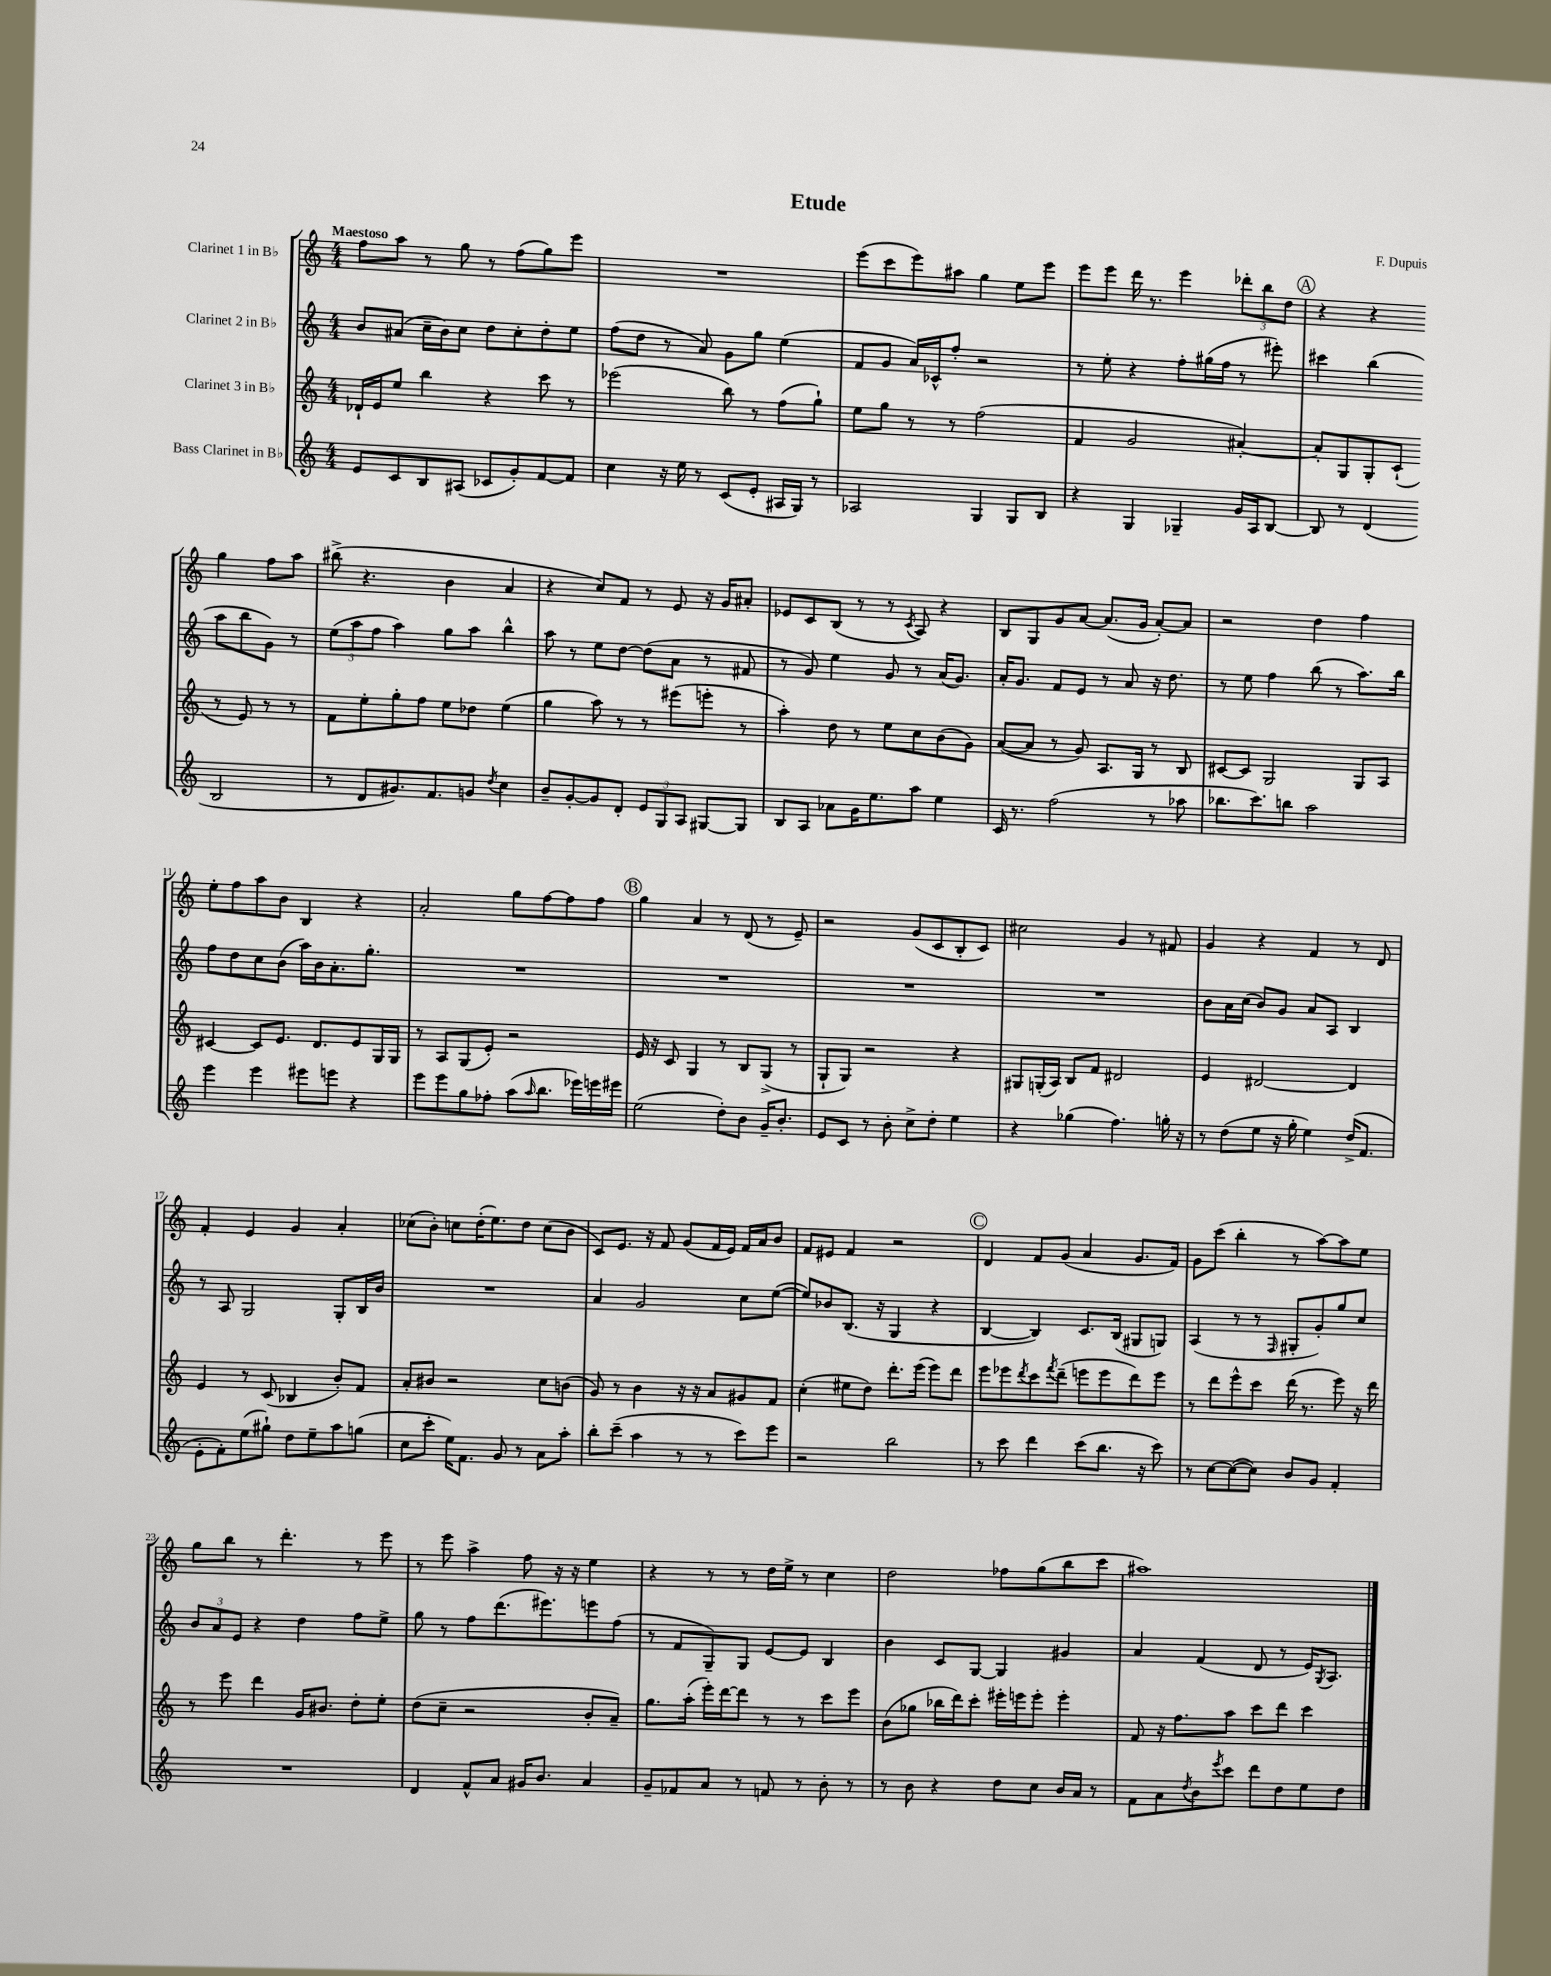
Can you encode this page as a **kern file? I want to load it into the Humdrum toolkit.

**kern	**kern	**kern	**kern
*staff4	*staff3	*staff2	*staff1
*clefG2	*clefG2	*clefG2	*clefG2
*k[]	*k[]	*k[]	*k[]
*M4/4	*M4/4	*M4/4	*M4/4
8e	16d-`	8b	8ff
.	16e	.	.
8c	8ee	(8a#	8aa
8B	4bb	16cc~	8r
.	.	16b)	.
(8A#	.	8cc	8gg
8c-	4r	8dd	8r
8g')	.	8cc'	(8ff
[8f	8ccc	8dd'	8gg)
8f]	8r	8ee	8eee
=	=	=	=
4cc	(2eee-	(8ff	1r
.	.	8dd	.
16r	.	8r	.
16ee	.	.	.
8r	.	8a)	.
(8c	8bb)	8g	.
8e'	8r	8gg	.
16A#	(8ff	(4ee	.
16G)	.	.	.
8r	8gg`)	.	.
=	=	=	=
2A-	8ee	8f	(8eee
.	8gg	8g	8ccc
.	8r	16a)	8eee)
.	.	16c-^^	.
.	8r	8ff'	8aa#
4G	(2ff	2r	4gg
8G	.	.	8ee
8B	.	.	8eee
=	=	=	=
4r	4f	8r	8eee
.	.	8ee'	8eee
4G	2g	4r	16ddd
.	.	.	8.r
4G-~	.	8ff'	4eee
.	.	(16gg#	.
.	.	16ff	.
16g	[4a#')	8r	12ddd-'
16A	.	.	.
.	.	.	12bb
[8B	.	8eee#')	.
.	.	.	12dd
=	=	=	=
8B]	8a#']	4ccc#	4r
8r	8G	.	.
(4d	8G'	(4bb	4r
.	(8c`	.	.
2B	8r	8aa	4gg
.	8e)	8bb	.
.	8r	8g)	8ff
.	8r	8r	8aa
=	=	=	=
8r	8f	(12ee	(8bb#^
.	.	12aa	.
8d	8ee'	.	4.r
.	.	12ff	.
8.g#)	8gg'	4aa)	.
.	8ff	.	.
8.f	.	.	.
.	8ee	8gg	4b
8g	8dd-	8aa	.
8qdd	.	.	.
4cc	(4ee	4bb^^	4a
=	=	=	=
8b~	4gg	8aa	4r
[8g'	.	8r	.
8g]	8aa)	8ee	8cc)
8d'	8r	[8dd	8f
12e	8r	(8dd]	8r
12G	.	.	.
.	(8eee#	8a	8e
12A	.	.	.
[8G#	8eee'	8r	16r
.	.	.	16g
8G#]	8r	8f#	8a#'
=	=	=	=
8B	4aa')	8r	8e-
8A	.	8g)	8c
8a-	8dd	4ee	(8B
16g	8r	.	8r
8.ee	.	.	.
.	8ee	8g	8r
.	.	.	8qc
8aa	8cc	8r	8A)
4ee	(8b	(16a	4r
.	.	8.g)	.
.	8g)	.	.
=	=	=	=
16c	([8a	16a'	8B
8.r	.	8.g	.
.	8a]	.	8G
(2ff	8r	8f	8g
.	8g)	8e	[8a
.	8.A	8r	(8.a]
.	.	8a	.
.	16G	.	16g
8r	8r	16r	[8a')
.	.	8.dd	.
8aa-	8B	.	8a]
=	=	=	=
8.bb-	[8c#	8r	2r
.	8c#]	8ee	.
8.ccc)	.	.	.
.	2G	4ff	.
8bb	.	.	.
2aa	.	(8bb	4dd
.	.	8r	.
.	8G	8.aa)	4ff
.	8A	.	.
.	.	16bb	.
=	=	=	=
4eee	[4c#	8ff	8ee'
.	.	8dd	8ff
4eee	8c#]	8cc	8aa
.	8.e	(8b	8b
8eee#	.	16aa)	4B
.	8.d	16b	.
8eee	.	8.a'	.
4r	8e	.	4r
.	.	8.gg'	.
.	16G	.	.
.	16G	.	.
=	=	=	=
8eee	8r	1r	2a'
8eee	8A	.	.
8gg	(8G	.	.
8ff-'	8e')	.	.
(8aa	2r	.	8gg
16qqaa	.	.	.
8.bb	.	.	[8ff
.	.	.	8ff]
16eee-)	.	.	.
16eee	.	.	8ff
16eee#	.	.	.
=	=	=	=
(2ee	16e	1r	4gg
.	16r	.	.
.	8c	.	.
.	4G	.	4a
8dd')	8r	.	8r
8b	8B	.	(8d
16g~	(8G^	.	8r
8.b'	.	.	.
.	8r	.	8e~)
=	=	=	=
8e	8G`	1r	2r
8c	8G)	.	.
8r	2r	.	.
8b'	.	.	.
8cc^	.	.	(8g
8dd'	.	.	8c
4ee	4r	.	8B'
.	.	.	8c)
=	=	=	=
4r	8G#	1r	2cc#
.	(16G'	.	.
.	16A)	.	.
(4gg-	8B	.	.
.	8f	.	.
4.ff)	2d#	.	4g
.	.	.	8r
16gg'	.	.	8f#
16r	.	.	.
=	=	=	=
8r	4e	8b	4g
(8dd	.	16a	.
.	.	(16cc	.
8ee	[2d#	8b)	4r
16r	.	8g	.
16gg'	.	.	.
4ee)	.	8a	4f
.	.	8A	.
(16dd^	4d#]	4B	8r
8.f	.	.	.
.	.	.	8d
=	=	=	=
8e'	4e	8r	4f'
8f')	.	8A	.
(8ee	8r	2G	4e
8gg#`)	(8c	.	.
8dd	4B-	.	4g
8ee~	.	.	.
8aa	8b')	8G'	4a'
(8gg	8f	16B	.
.	.	16b	.
=	=	=	=
8cc	8a'	1r	(8cc-
8ccc'	8b#	.	8b')
16ee)	2r	.	8cc
8.f	.	.	.
.	.	.	(16dd'
.	.	.	8.ee)
8g	.	.	.
8r	.	.	8dd
8a	8cc	.	(8cc
8aa'	(8b	.	8b
=	=	=	=
8bb'	8g)	4a	8c)
(8ccc~	8r	.	8.e
4aa	4b	2g	.
.	.	.	16r
.	.	.	8f
8r	16r	.	(8g
.	16r	.	.
8r	8a	.	16f
.	.	.	16e)
8ccc)	8g#	8cc	16f
.	.	.	16a
8eee	8f	([8ee	8b
=	=	=	=
2r	(4cc'	8ee])	8f
.	.	8b-	8e#
.	8ee#	(8.B	4f
.	8dd)	.	.
.	.	16r	.
2bb	8.ddd'	4G	2r
.	(16eee	.	.
.	8eee)	4r	.
.	8ddd	.	.
=	=	=	=
8r	8eee	[4B	4d
8ccc	8eee-	.	.
.	8qddd	.	.
4ddd	8ccc	4B])	8f
.	8qfff	.	.
.	(8ddd~	.	(8g
(8ccc	8eee	8.c	4a
8.bb	8eee	.	.
.	.	(16B	.
.	8ddd)	8G#	8.g
16r	.	.	.
8ccc)	8eee	8G)	.
.	.	.	16f)
=	=	=	=
8r	8r	(4A	8g
[8cc	8ddd	.	(8ccc
(8cc_	8eee^^	8r	4bb'
8cc])	8ccc	8r	.
.	.	16qqF	.
8b	(16ddd	8G#'	8r
.	8.r	.	.
8g	.	8g')	[8aa)
4f'	8eee)	8gg	8aa]
.	16r	8cc	8ee
.	16ddd	.	.
=	=	=	=
1r	8r	12b	8gg
.	.	12a	.
.	8eee	.	8bb
.	.	12e	.
.	4ddd	4r	8r
.	.	.	4.ddd'
.	16g	4dd	.
.	8.b#	.	.
.	8dd'	8ff	8r
.	8ee'	8ee^	8eee
=	=	=	=
4d	(8dd	8gg	8r
.	8cc~	8r	8eee
8f^^	2r	8ff	4aa^
8a	.	(8.ddd	.
16g#	.	.	8ff
8.b	.	8.eee#)	.
.	.	.	16r
.	.	.	16r
4a	8b'	8eee	4ee
.	8a~)	(8ff	.
=	=	=	=
8g~	8.gg	8r	4r
8f-	.	8f	.
.	(16aa'	.	.
8a	16eee')	8G~)	8r
.	[16ddd	.	.
8r	8ddd]	8G	8r
8f	8r	[8e	16dd
.	.	.	16ee^
8r	8r	8e]	8r
8b'	8ccc	4B	4cc
8r	8eee	.	.
=	=	=	=
8r	(8b	4b	2dd
8b	8gg-	.	.
4r	16bb-	8c	.
.	16ddd)	.	.
.	8ccc'	[8G	.
8dd	16eee#'	4G]	8ff-
.	16eee	.	.
8cc	8eee'	.	(8gg
16b	4eee'	4g#	8bb
16a	.	.	.
8r	.	.	8ccc
=	=	=	=
8f	8f	4a	1aa#)
8a	16r	.	.
.	8.ff	.	.
8qdd	.	.	.
8b	.	(4f	.
8qeee	.	.	.
8ccc	8aa	.	.
8ddd	8ccc	8d	.
8dd	8ddd	8r	.
8ee	4ccc	16e)	.
.	.	8qG	.
.	.	8.A	.
8dd	.	.	.
==	==	==	==
*-	*-	*-	*-
